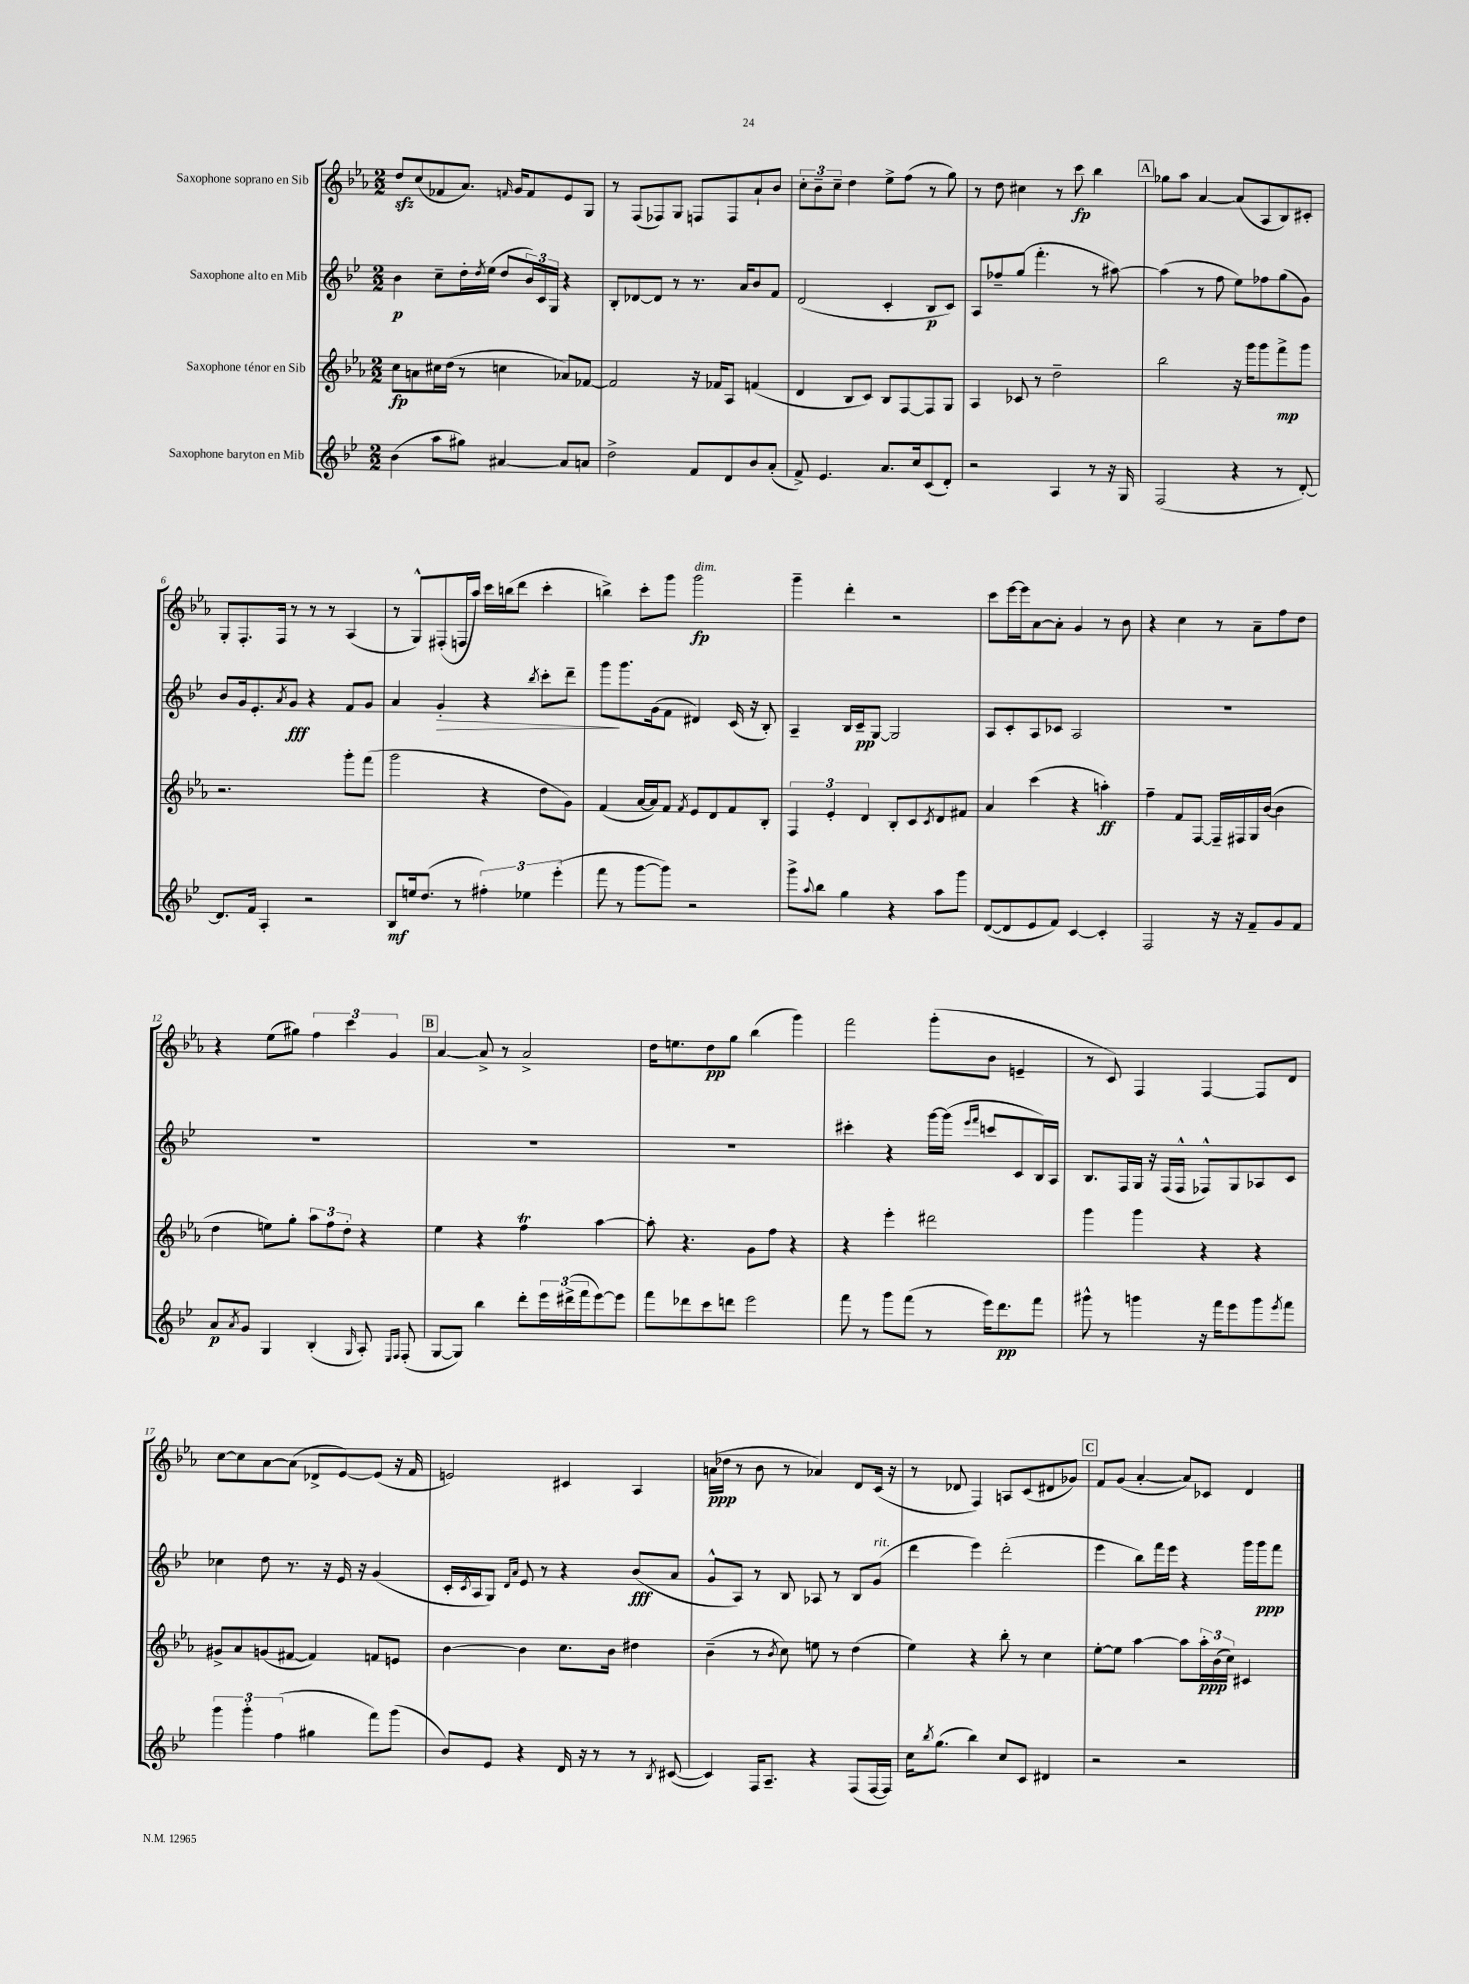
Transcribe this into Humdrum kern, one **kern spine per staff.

**kern	**kern	**kern	**kern
*staff4	*staff3	*staff2	*staff1
*clefG2	*clefG2	*clefG2	*clefG2
*k[b-e-]	*k[b-e-a-]	*k[b-e-]	*k[b-e-a-]
*M2/2	*M2/2	*M2/2	*M2/2
(4b-	8cc	4b-	8dd
.	8a	.	(8cc
8aa	16cc#	8cc~	8f-
.	(16dd	.	.
8gg#)	8r	16dd'	8.a-)
.	.	8qdd	.
.	.	(16ee-	.
[4a#	4cc	8dd	.
.	.	.	16qqf
.	.	.	16g
.	.	24b-)	8f
.	.	24c	.
.	.	24G	.
8a#]	8a-)	4r	8e-
8a	[8f-	.	8G
=	=	=	=
2dd^	2f-]	8B-'	8r
.	.	[8d-	(8F
.	.	8d-]	8F-)
.	.	8r	8G
8f	16r	8.r	8F
.	16f-	.	.
8d	8A-	.	8F
.	.	16a	.
8b-	(4f	8b-	8a-`
(8a'	.	8f	8b-
=	=	=	=
8f^)	4d	(2d	12cc'
.	.	.	12b-~
4.e-	.	.	.
.	.	.	12cc~
.	8B-	.	4dd
.	8c)	.	.
8.a	8B-	4c'	8ee-^
.	[8F	.	(8ff
16cc	.	.	.
(8c	8F]	8B-	8r
8d')	8G	8c)	8gg)
=	=	=	=
2r	4A-	8A	8r
.	.	8ff-~	8dd
.	8c-	(8gg	4cc#
.	8r	4.fff'	.
4A	2dd~	.	8r
.	.	.	8ccc
8r	.	8r	4bb-
16r	.	[8aa#)	.
16G	.	.	.
=	=	=	=
(2F	2bb-	(4aa#]	8gg-
.	.	.	8aa-
.	.	8r	[4a-
.	.	8ff	.
4r	16r	8ee-)	(8a-]
.	16ggg	.	.
.	8ggg	8ff-	8A-
8r	8fff^	(8gg	8B-)
[8d')	8ggg	8g)	8c#'
=	=	=	=
8.d]	2.r	8b-	8G'
.	.	16g	8.F'
16f	.	8.e-'	.
4A'	.	.	.
.	.	.	16F
.	.	8qa	.
.	.	8g	8r
2r	.	4r	8r
.	.	.	8r
.	8ggg'	8f	(4A-
.	(8fff	8g	.
=	=	=	=
8B-	2ggg	4a	8r
16ee	.	.	8G^^)
(8.dd	.	.	.
.	.	4g'	(8F#'
8r	.	.	16F
.	.	.	16aa-)
6ff#')	4r	4r	16ccc
.	.	.	(16bb
.	.	.	8ddd
6ee-	.	.	.
.	.	8qbb-	.
.	8dd	8ccc'	4ccc'
(6eee-'	.	.	.
.	8g)	8ddd~	.
=	=	=	=
8fff	(4f	8ggg	4bb^)
8r	.	8.ggg	.
[8ggg	[16a-	.	8ccc'
.	16a-])	(16g	.
8ggg])	8f	8f	8ggg
.	8qf	.	.
2r	8e-	4d#)	2ggg
.	8d	.	.
.	8f	(16c	.
.	.	16r	.
.	8B-'	8B-')	.
=	=	=	=
8ggg^	6F	4A~	4ggg~
8qqaa	.	.	.
8bb-	.	.	.
.	6e-'	.	.
4gg	.	16B-	4ddd'
.	.	16c~	.
.	6d	.	.
.	.	[8G	.
4r	8B-'	2G]	2r
.	8c	.	.
.	8qc	.	.
8aa	8d	.	.
8ggg	8f#	.	.
=	=	=	=
([8d	4a-	8A	8ccc
8d]	.	8c'	[16eee-
.	.	.	16eee-]
8e-	(4ccc	8A	[8a-
8f)	.	8c-	8a-']
[4c	4r	2A	4g
4c']	4aa')	.	8r
.	.	.	8b-
=	=	=	=
2F	4ff~	1r	4r
.	8f	.	4cc
.	[8F	.	.
16r	16F~]	.	8r
16r	16F#	.	.
8f~	16G	.	8a-~
.	([16b-	.	.
8g	4b-]	.	8ff
8f	.	.	8dd
=	=	=	=
8a	4dd	1r	4r
8qa	.	.	.
8g	.	.	.
4G	8ee)	.	(8ee-
.	8gg'	.	8gg#)
(4B-'	12aa-	.	6ff
.	12ff	.	.
.	12dd'	.	6ccc
16qqG	.	.	.
8A')	4r	.	.
.	.	.	6g
16qqE-	.	.	.
16qqF	.	.	.
(8F'	.	.	.
=	=	=	=
[8G	4ee-	1r	[4a-
8G])	.	.	.
4bb-	4r	.	8a-^]
.	.	.	8r
8ddd'	4ff	.	2a-^
24eee-	.	.	.
(24ddd#^	.	.	.
24fff	.	.	.
[8eee-)	[4aa-	.	.
8eee-]	.	.	.
=	=	=	=
8fff	8aa-']	1r	16dd
.	.	.	8.ee
8ddd-	4.r	.	.
8ccc	.	.	8dd
8ddd	.	.	8gg
2eee-	8g	.	(4bb-
.	8ff	.	.
.	4r	.	4ggg)
=	=	=	=
8fff	4r	4ccc#'	2fff
8r	.	.	.
8ggg	4eee-'	4r	.
(8fff	.	.	.
8r	2ddd#	[16ggg	(8ggg'
.	.	(16ggg]	.
.	.	16qqeee-	.
.	.	16qqfff	.
16eee-)	.	8ccc	8b-
8.ddd	.	.	.
.	.	8c	4e~
8fff	.	16B-)	.
.	.	16A	.
=	=	=	=
8ggg#^^	4ggg	8.B-	8r
8r	.	.	8c)
.	.	16F	.
4ggg	4ggg	16G	4F
.	.	16r	.
.	.	(16F	.
.	.	16F^^	.
16r	4r	8F-^^)	[4F
16fff	.	.	.
8eee-	.	8G	.
8ggg	4r	8A-	8F]
8qeee-	.	.	.
8fff	.	8c	8d
=	=	=	=
6ggg	8g#^	4cc-	[8cc
.	8a-	.	8cc]
6ggg'	.	.	.
.	(8g	8dd	[8a-
(6ff	.	.	.
.	[8f#	8.r	(8a-]
4gg#	4f#])	.	8d-^
.	.	16r	.
.	.	16e-	[8e-)
.	.	16r	.
8fff)	8f	(4g	(8e-]
(8ggg	8e	.	16r
.	.	.	16f
=	=	=	=
8b-)	[4b-	16c'	2e)
.	.	8qc	.
.	.	16A	.
8e-	.	8G)	.
.	.	16qqd	.
.	.	16qqa	.
4r	4b-]	8e-	.
.	.	8r	.
16d	8.cc	4r	4c#
16r	.	.	.
8r	.	.	.
.	16b-	.	.
8r	4dd#	(8b-	4A-
8qB-	.	.	.
([8c#	.	8a	.
=	=	=	=
4c#])	(4b-~	8g^^	(16a
.	.	.	16dd-
.	.	8A)	8r
16F	8r	8r	8b-
8.A~	.	.	.
.	8qb-	.	.
.	8cc)	8B-	8r
4r	8ee	8A-	4a-)
.	8r	8r	.
(8F	(4dd	8B-	8d
[16F	.	(8g	(16c
16F])	.	.	16r
=	=	=	=
16cc	4ee-)	4ddd	8r
8qbb-	.	.	.
(8.gg	.	.	.
.	.	.	8d-
4bb-)	4r	4eee-)	4F)
8cc	8bb-'	(2ddd'	8A
8c	8r	.	(8c
4d#	4cc	.	8d#
.	.	.	8g-)
=	=	=	=
2r	[8ee-'	4eee-	8f
.	8ee-]	.	(8g
.	[4aa-	8bb-)	[4a-'
.	.	16fff	.
.	.	16eee-	.
2r	8aa-]	4r	8a-])
.	24aa-'	.	8c-
.	(24b-	.	.
.	24cc)	.	.
.	4c#	16ggg	4d
.	.	16ggg	.
.	.	8fff	.
==	==	==	==
*-	*-	*-	*-
